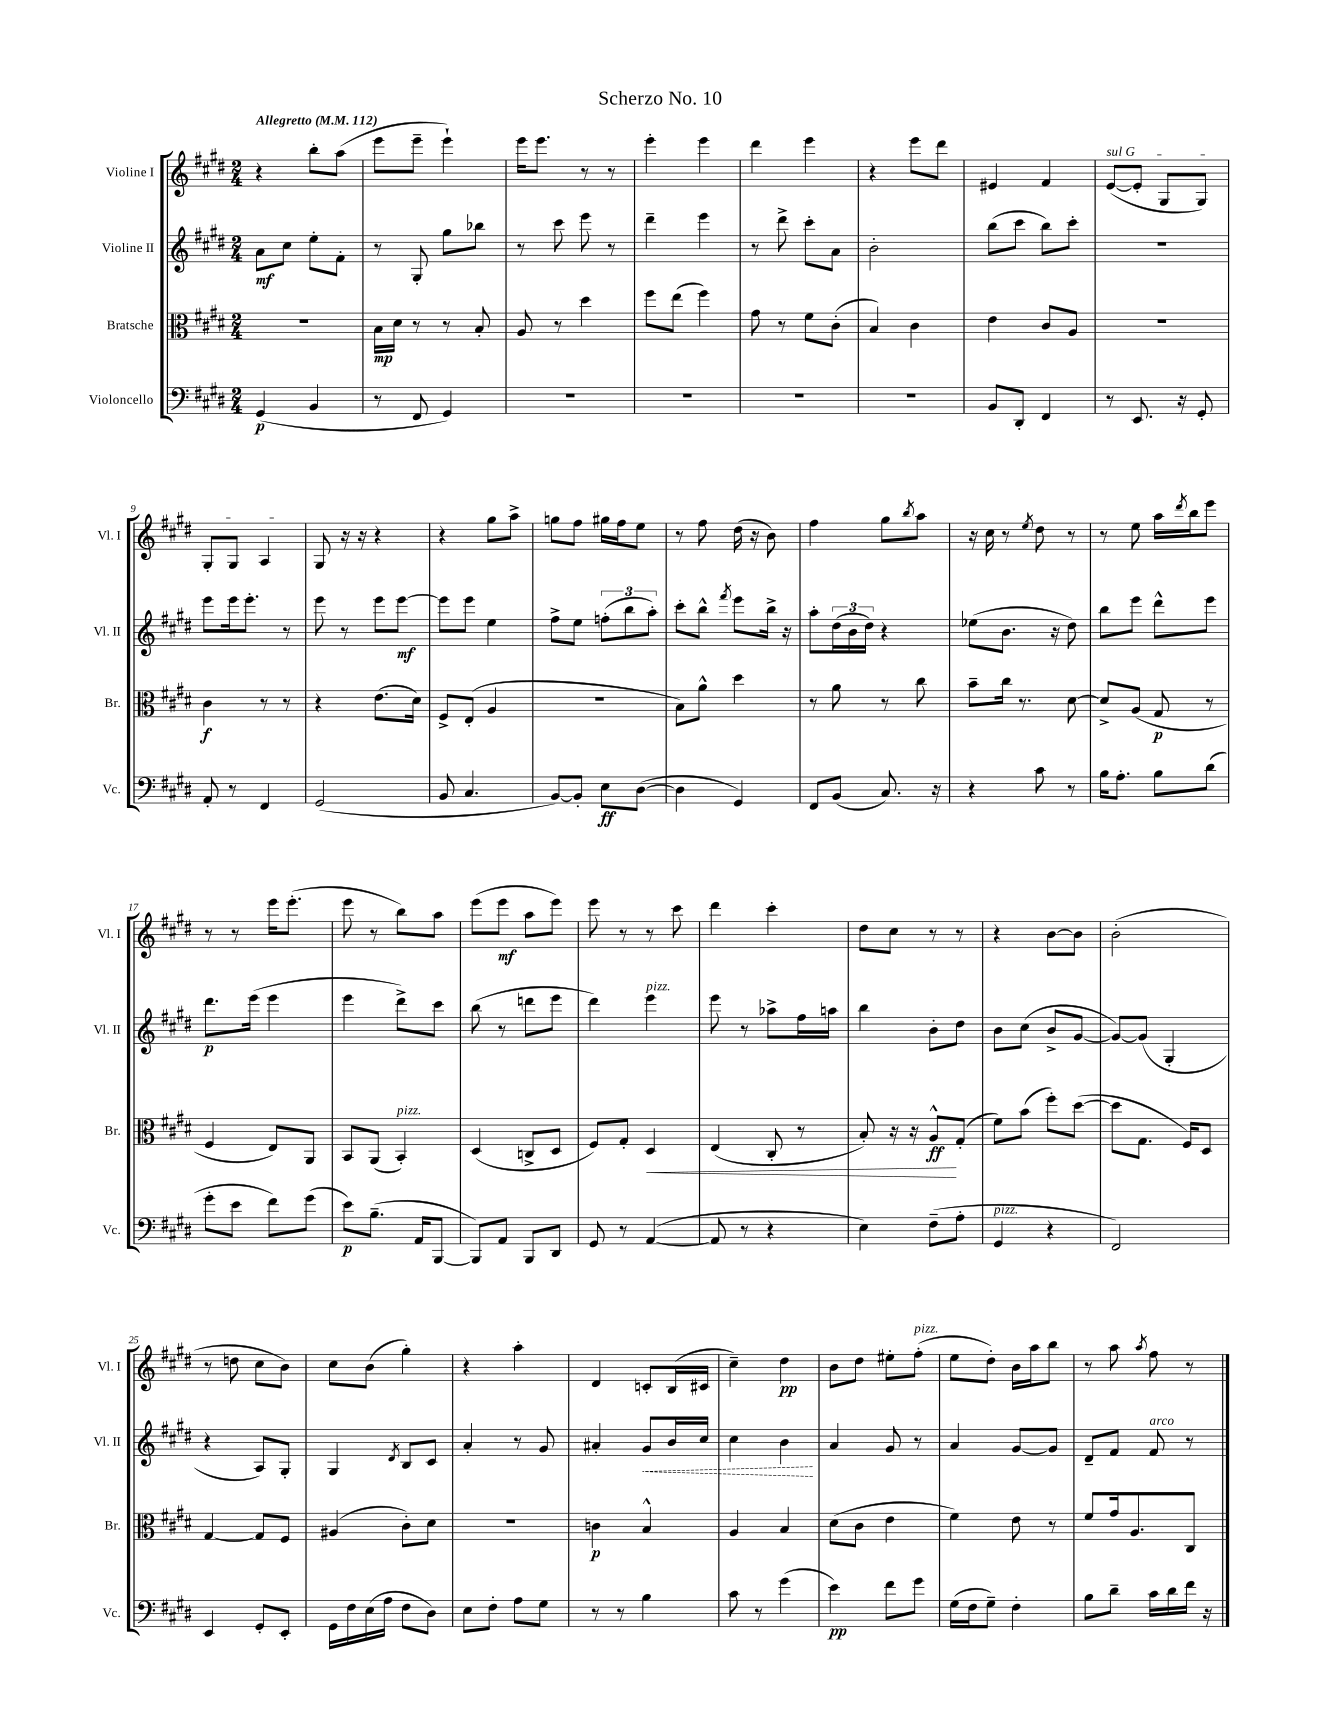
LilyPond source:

\header { title = "Scherzo No. 10" }
<<
\new StaffGroup <<
\new Staff = "s0" \with { instrumentName = "Violine I" shortInstrumentName = "Vl. I" } {
    \clef treble \key e \major \numericTimeSignature \time 2/4 \tempo "Allegretto" 4 = 112
    r4 b''8-. a''8( |
    e'''8 e'''8-- e'''4-!) |
    e'''16 e'''8. r8 r8 |
    e'''4-. e'''4 |
    dis'''4 e'''4 |
    r4 e'''8 dis'''8 |
    eis'4 fis'4 |
    \once \override TextSpanner.bound-details.left.text = \markup { \italic "sul G" } e'8~\startTextSpan( e'8-. gis8 gis8) |
    gis8-. gis8 a4\stopTextSpan |
    gis8 r16 r16 r4 |
    r4 gis''8 a''8-> |
    g''8 fis''8 gis''16 fis''16 e''8 |
    r8 fis''8 dis''16( r16 b'8) |
    fis''4 gis''8 \acciaccatura { b''8 } a''8 |
    r16 cis''16 r8 \acciaccatura { e''8 } dis''8 r8 |
    r8 e''8 a''16 \acciaccatura { dis'''8 } b''16 e'''8 |
    r8 r8 e'''16 e'''8.-.( |
    e'''8 r8 b''8) a''8 |
    e'''8( e'''8\mf a''8 e'''8) |
    e'''8 r8 r8 cis'''8 |
    dis'''4 cis'''4-. |
    dis''8 cis''8 r8 r8 |
    r4 b'8~ b'8 |
    b'2-.( |
    r8 d''8 cis''8 b'8) |
    cis''8 b'8( gis''4-.) |
    r4 a''4-. |
    dis'4 c'8-. b16( cis'16 |
    cis''4--) dis''4\pp |
    b'8 dis''8 eis''8-. fis''8-.^\markup { \italic "pizz." }( |
    e''8 dis''8-.) b'16 a''16 b''8 |
    r8 a''8 \acciaccatura { a''8 } fis''8 r8 \bar "|." |
}
\new Staff = "s1" \with { instrumentName = "Violine II" shortInstrumentName = "Vl. II" } {
    \clef treble \key e \major \numericTimeSignature \time 2/4
    a'8\mf cis''8 e''8-. fis'8-. |
    r8 gis8-. gis''8 bes''8 |
    r8 cis'''8 e'''8 r8 |
    dis'''4-- e'''4 |
    r8 dis'''8-> cis'''8-. a'8 |
    b'2-. |
    b''8( cis'''8 b''8) cis'''8-. |
    R2 |
    e'''8 e'''16 e'''8.-. r8 |
    e'''8 r8 e'''8 e'''8~\mf |
    e'''8 e'''8 e''4 |
    fis''8-> e''8 \tuplet 3/2 { f''8-.( b''8 a''8-.) } |
    cis'''8-. b''8-^ \acciaccatura { fis'''8 } e'''8 b''16-> r16 |
    a''8-. \tuplet 3/2 { dis''16( b'16 dis''16) } r4 |
    ees''8( b'8. r16 dis''8) |
    b''8 e'''8 dis'''8-^ e'''8 |
    dis'''8.\p e'''16( e'''4 |
    e'''4 dis'''8->) cis'''8 |
    b''8( r8 d'''8 e'''8 |
    dis'''4) e'''4^\markup { \italic "pizz." } |
    e'''8 r8 aes''8-> fis''16 a''16 |
    b''4 b'8-. dis''8 |
    b'8 cis''8( b'8-> gis'8~ |
    gis'8~) gis'8( gis4-. |
    r4 a8) gis8-. |
    gis4 \acciaccatura { dis'8 } b8 cis'8 |
    a'4-. r8 gis'8 |
    ais'4-. \once \override Hairpin.style = #'dashed-line gis'8\< b'16 cis''16 |
    cis''4 b'4\! |
    a'4 gis'8 r8 |
    a'4 gis'8~ gis'8 |
    dis'8-- fis'8 fis'8^\markup { \italic "arco" } r8 \bar "|." |
}
\new Staff = "s2" \with { instrumentName = "Bratsche" shortInstrumentName = "Br." } {
    \clef alto \key e \major \numericTimeSignature \time 2/4
    R2 |
    b16\mp dis'16 r8 r8 b8-. |
    a8 r8 dis''4 |
    fis''8 e''8( fis''4) |
    gis'8 r8 fis'8 cis'8-.( |
    b4) cis'4 |
    e'4 cis'8 a8 |
    R2 |
    cis'4\f r8 r8 |
    r4 e'8.( dis'16) |
    fis8-> e8-.( a4 |
    R2 |
    b8) a'8-^ dis''4 |
    r8 a'8 r8 cis''8 |
    b'8-- cis''16 r8. dis'8~ |
    dis'8-> a8( gis8\p r8 |
    fis4 e8) a,8 |
    b,8 a,8( b,4-.^\markup { \italic "pizz." }) |
    dis4( c8-> dis8 |
    fis8) gis8-. dis4\< |
    e4( cis8-. r8 |
    b8-.) r16 r16 a8-^\ff\! gis8-.( |
    fis'8) b'8( fis''8-.) dis''8~( |
    dis''8 gis8. fis16) dis8 |
    gis4~ gis8 fis8 |
    ais4( cis'8-.) dis'8 |
    R2 |
    c'4\p b4-^ |
    a4 b4 |
    dis'8( cis'8 e'4 |
    fis'4) e'8 r8 |
    fis'8 gis'16 a8. cis8 \bar "|." |
}
\new Staff = "s3" \with { instrumentName = "Violoncello" shortInstrumentName = "Vc." } {
    \clef bass \key e \major \numericTimeSignature \time 2/4
    gis,4\p( b,4 |
    r8 fis,8 gis,4) |
    R2 |
    R2 |
    R2 |
    R2 |
    b,8 dis,8-. fis,4 |
    r8 e,8. r16 gis,8-. |
    a,8-. r8 fis,4 |
    gis,2( |
    b,8 cis4. |
    b,8~) b,8-. e8\ff dis8~( |
    dis4 gis,4) |
    fis,8 b,8( cis8.) r16 |
    r4 cis'8 r8 |
    b16 a8.-. b8 dis'8( |
    gis'8-. e'8 fis'8) gis'8( |
    e'8\p) b8.--( a,16 b,,8~ |
    b,,8) a,8 b,,8 dis,8 |
    gis,8 r8 a,4~( |
    a,8 r8 r4 |
    e4) fis8--( a8-. |
    gis,4^\markup { \italic "pizz." } r4 |
    fis,2) |
    e,4 gis,8-. e,8-. |
    gis,16 fis16 e16( a16 fis8 dis8) |
    e8 fis8-. a8 gis8 |
    r8 r8 b4 |
    cis'8 r8 gis'4( |
    e'4\pp) fis'8 gis'8 |
    gis16( fis16 gis8--) fis4-. |
    b8 dis'8-- cis'16 dis'16 fis'16 r16 \bar "|." |
}
>>
>>
